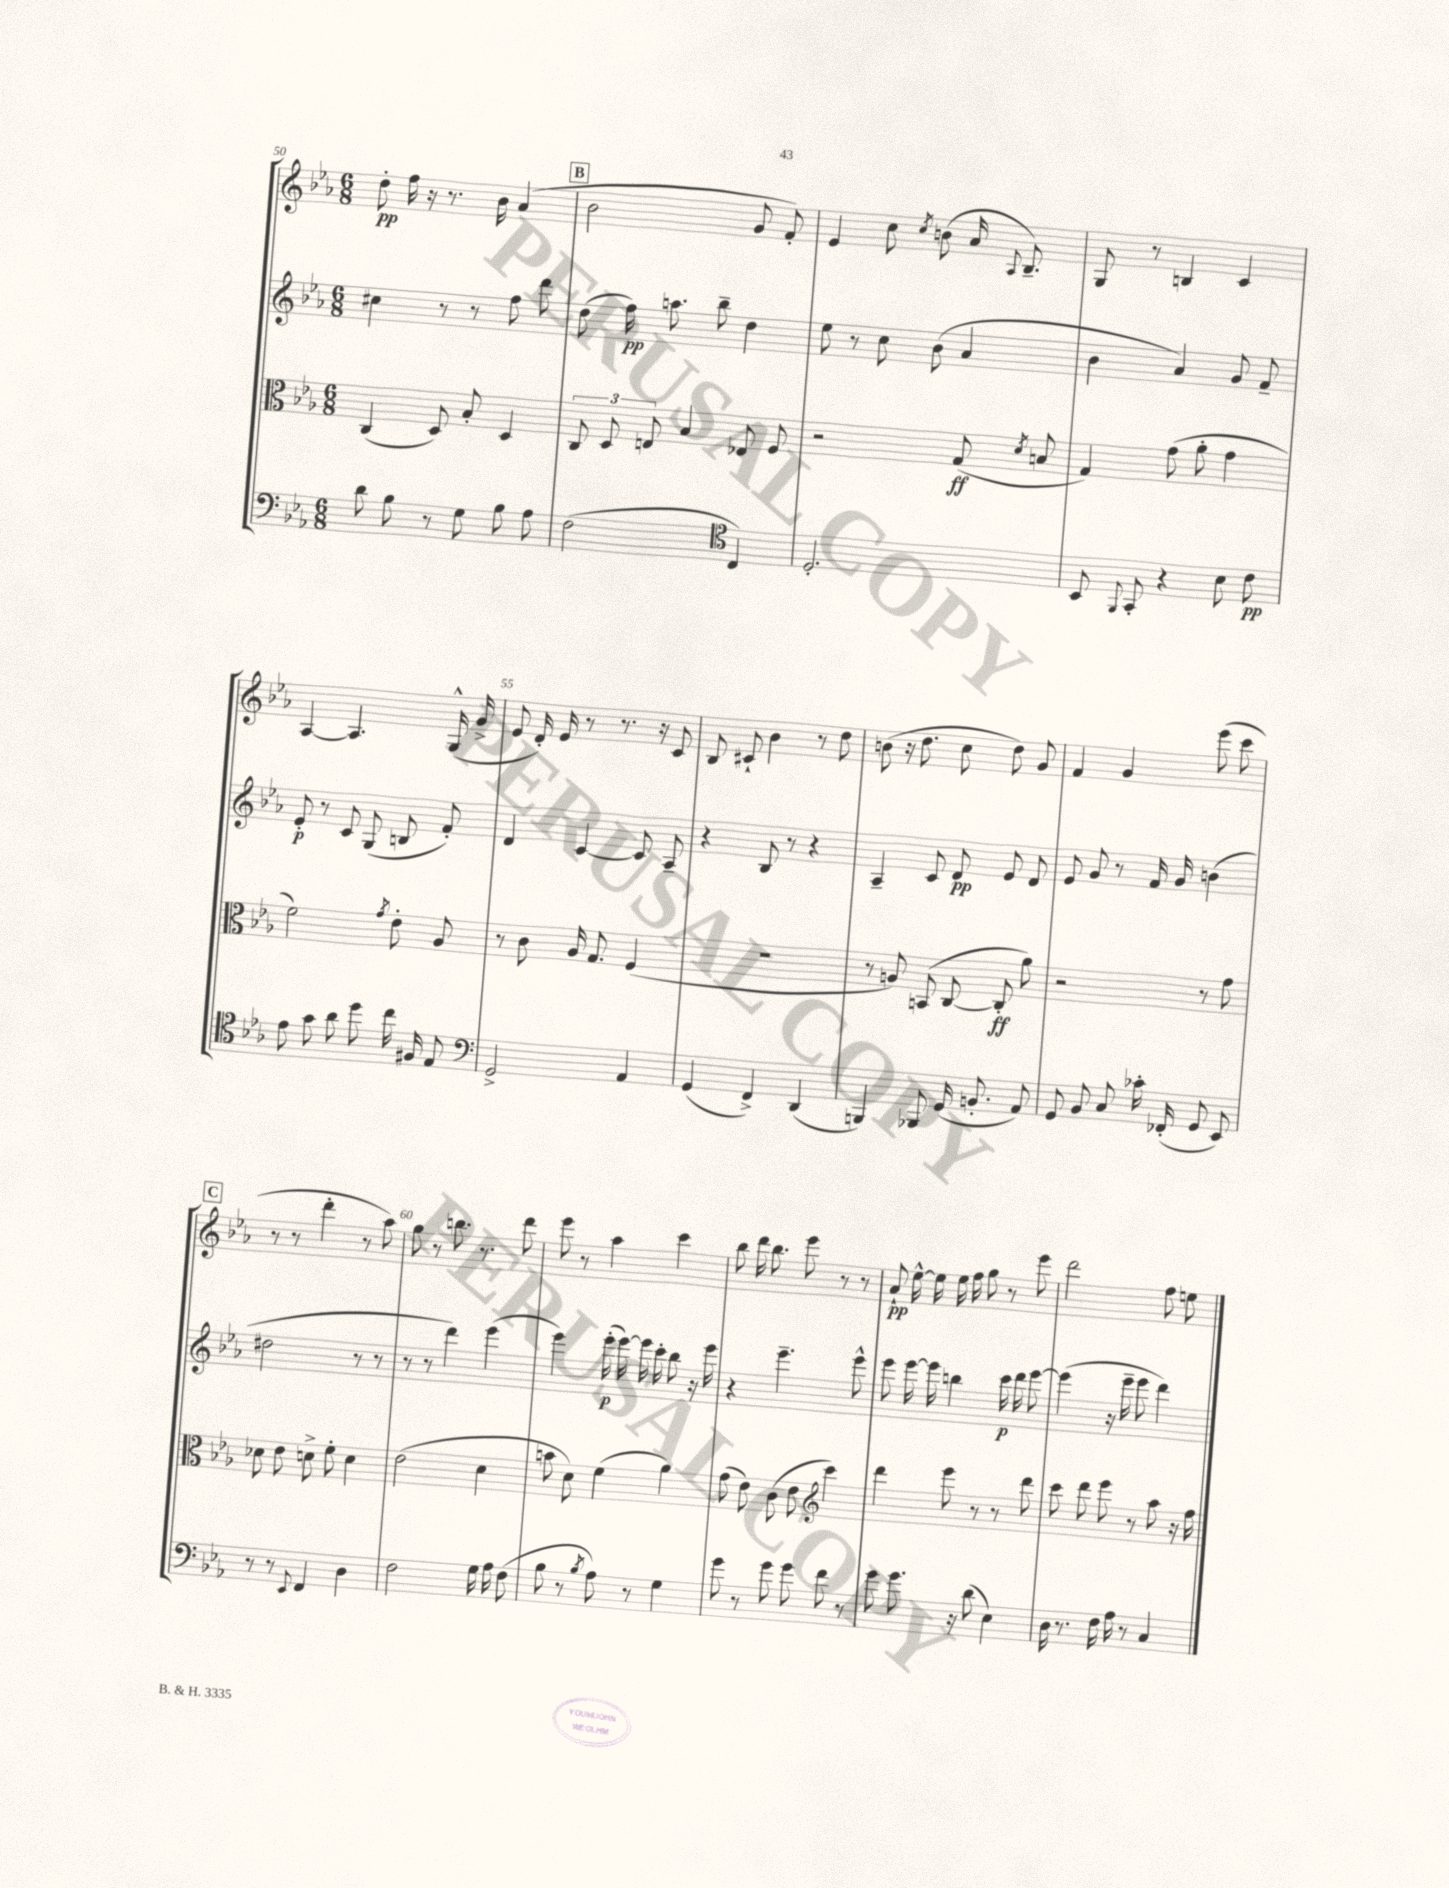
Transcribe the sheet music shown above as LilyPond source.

<<
\new StaffGroup <<
\new Staff = "s0" {
    \clef treble \key ees \major \numericTimeSignature \time 6/8
    \autoBeamOff d''8-.\pp f''16 r16 r8. bes'16 aes'4( |
    \mark \markup { \box "B" } bes'2 g'8 f'8-.) |
    ees'4 c''8 \acciaccatura { c''8 } b'8( aes'16 \appoggiatura { aes8 } bes8.--) |
    g8 r8 b4 c'4 |
    aes4~ aes4. g16-^( g'16-> |
    ees'8 d'16-.) ees'16 r8 r8. r16 c'8 |
    bes8 cis'8-! bes'4 r8 d''8 |
    b'8( r16 d''8. c''8 d''8) g'8 |
    f'4 g'4 ees'''8( c'''8 |
    \mark \markup { \box "C" } r8 r8 d'''4-. r8 aes''8) |
    g''8 r8 b''8. r8. d'''8 |
    ees'''8 r8 aes''4 c'''4 |
    bes''8 d'''16 bes''8. ees'''8 r8 r8 |
    aes'8-!\pp ees''16~-^ ees''16 ees''16 f''16 g''8 r8 ees'''8 |
    d'''2 f''8 e''8 \bar "|." |
}
\new Staff = "s1" {
    \clef treble \key ees \major \numericTimeSignature \time 6/8
    \autoBeamOff cis''4 r8 r8 f''8 d'''8 |
    \mark \markup { \box "B" } d''8( f''16\pp) a''8. bes''8-- d''4 |
    ees''8 r8 c''8 bes'8( aes'4 |
    bes'4 aes'4) g'8 f'8-- |
    ees'8-.\p r8 c'8 g8( b8 f'8-.) |
    d'4 c'4~ c'8 aes8-- |
    r4 bes8 r8 r4 |
    aes4-- c'8 d'8\pp ees'8 d'8 |
    ees'8 g'8 r8 f'16 g'16 b'4( |
    \mark \markup { \box "C" } dis''2 r8 r8 |
    r8 r8 d'''4) ees'''4( |
    ees'''4) ees'''16-.\p( ees'''16~) ees'''16 c'''16-. bes''8 r16 ees'''16 |
    r4 ees'''4.-- ees'''8-^ |
    ees'''8 ees'''16~ ees'''16 b''4 c'''16\p d'''16 ees'''8~ |
    ees'''4( r16 ees'''16-- ees'''8 d'''4) \bar "|." |
}
\new Staff = "s2" {
    \clef alto \key ees \major \numericTimeSignature \time 6/8
    \autoBeamOff c4( d8) bes8-. d4 |
    \mark \markup { \box "B" } \tuplet 3/2 { c8 d8 e8 } bes4 ees8 f8 |
    r2 g8\ff( \acciaccatura { d'8 } b8 |
    g4) g'8( aes'8-. g'4 |
    f'2) \acciaccatura { g'8 } ees'8-. aes8 |
    r8 c'8 aes16 g8. f4( |
    R2. |
    r8 a8) b,8( c8~ c8-.\ff aes'8) |
    r2 r8 g'8 |
    \mark \markup { \box "C" } des'8 ees'8 d'8-> f'8-. d'4 |
    ees'2( d'4 |
    b'8 d'8) f'4( aes'4) |
    g'8( ees'8) c'8( ees'8 \clef treble c'''4) |
    d'''4 ees'''8 r8 r8 d'''8 |
    c'''8 d'''8 ees'''8 r8 aes''8 r16 f''16 \bar "|." |
}
\new Staff = "s3" {
    \clef bass \key ees \major \numericTimeSignature \time 6/8
    \autoBeamOff d'8 bes8 r8 g8 bes8 aes8 |
    \mark \markup { \box "B" } f2( \clef tenor c4) |
    d2.-. |
    bes,8 \appoggiatura { f,8 } g,8-. r4 bes8 c'8\pp |
    ees'8 g'8 aes'8 d''8 c''16 fis16 ees8 |
    \clef bass g,2-> aes,4 |
    g,4( f,4->) d,4( |
    b,,4) bes,,8 g,16( b,8.-. aes,8) |
    g,8 bes,8 c8 ces'16-. fes,16-.( g,8 ees,8) |
    \mark \markup { \box "C" } r8 r8 \appoggiatura { ees,8 } f,4 d4 |
    f2 g16 aes16 f8( |
    bes8 r8 \acciaccatura { bes8 } aes8) r8 g4 |
    g'8 r8 g'8 g'8 f'8 r8 |
    g'8 g'8. r16 d'8( ees4) |
    d16 r8. f16 aes16 r8 c4 \bar "|." |
}
>>
>>
\layout { \context { \Score currentBarNumber = #50 \override BarNumber.break-visibility = ##(#f #t #t) barNumberVisibility = #(every-nth-bar-number-visible 5) } }
